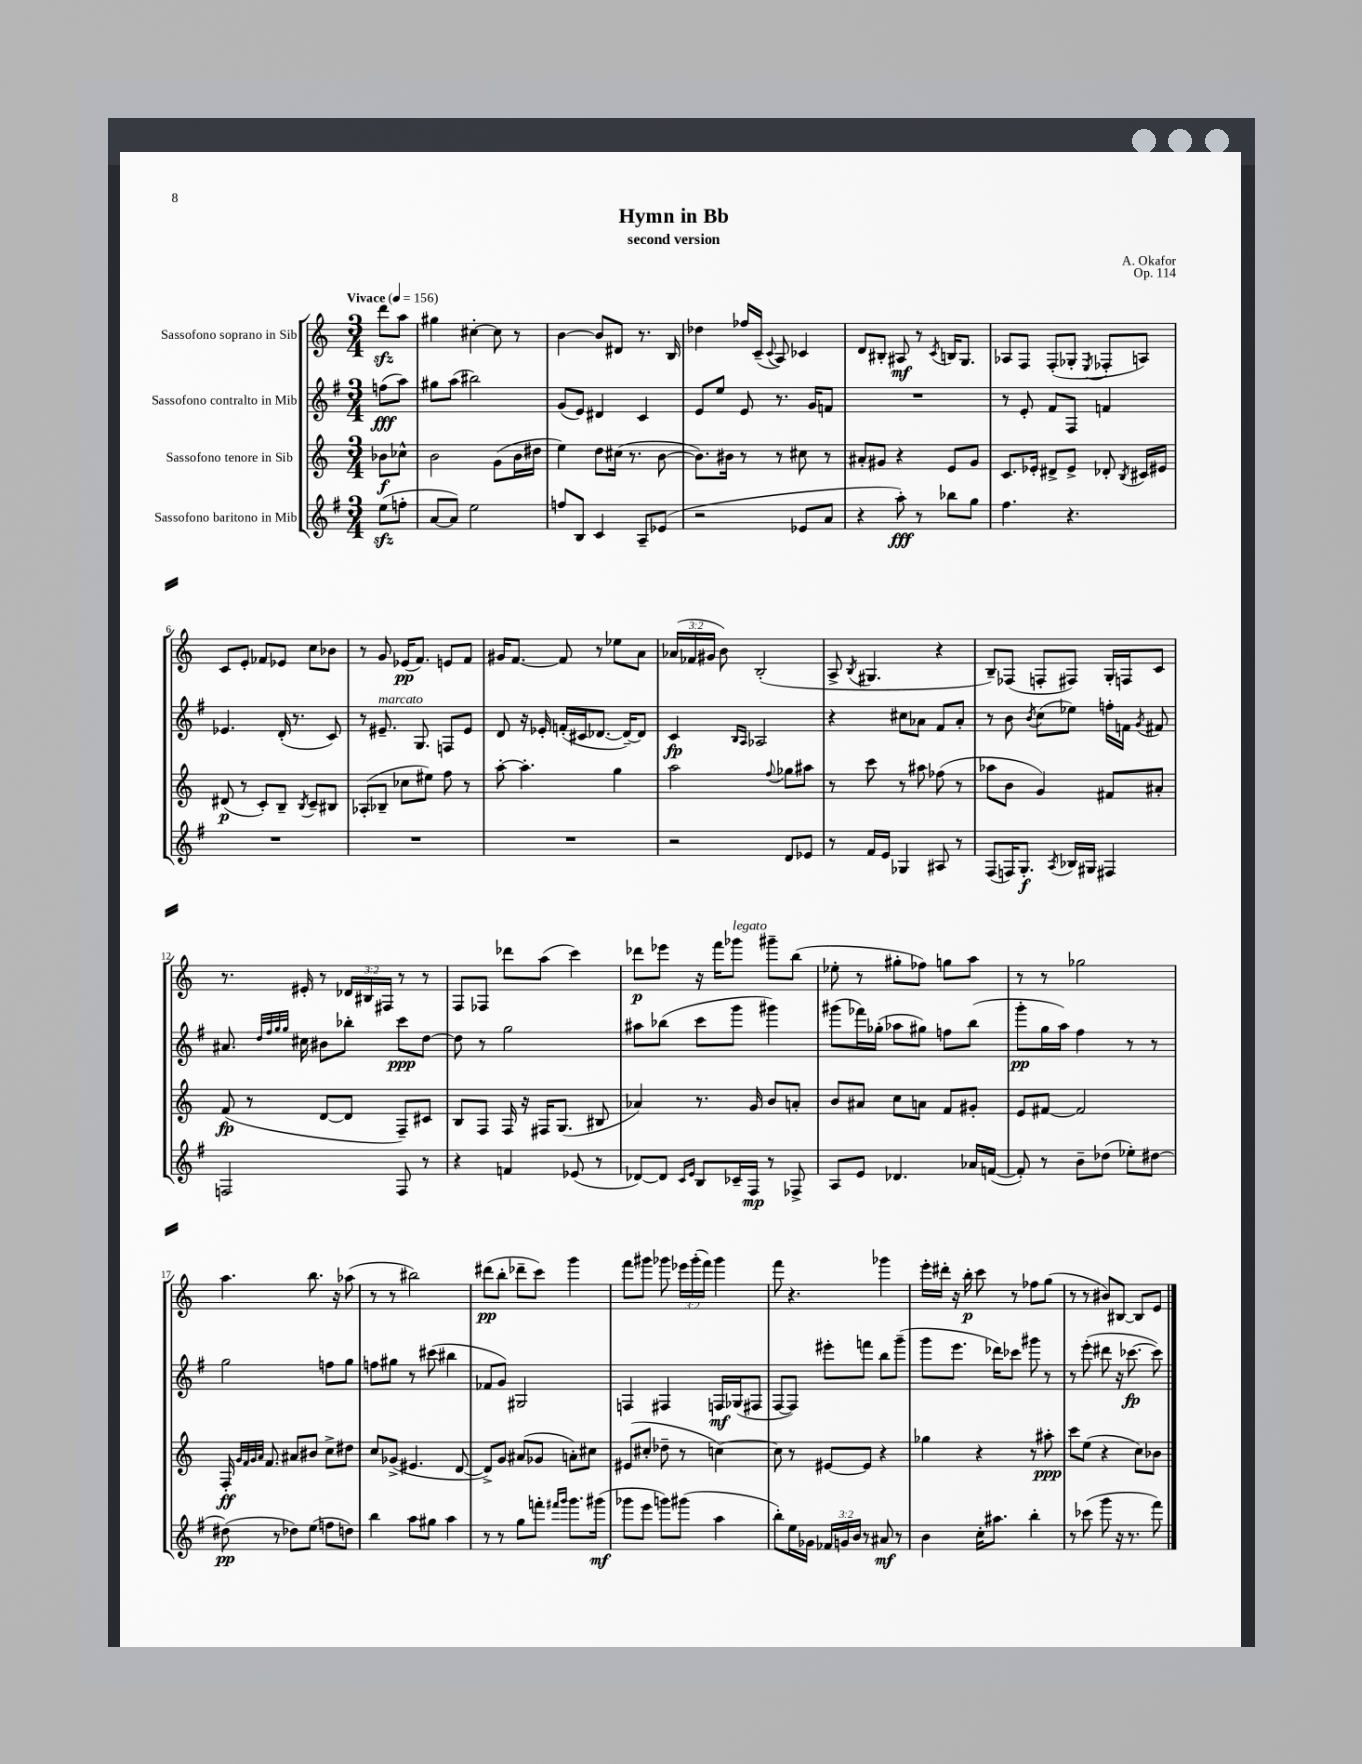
\header { title = "Hymn in Bb" composer = "A. Okafor" subtitle = "second version" opus = "Op. 114" }
<<
\new StaffGroup <<
\new Staff = "s0" \with { instrumentName = "Sassofono soprano in Sib" } {
    \clef treble \key c \major \numericTimeSignature \time 3/4 \override Staff.TupletNumber.text = #tuplet-number::calc-fraction-text \partial 4 \tempo "Vivace" 4 = 156
    \autoBeamOff d'''8[\sfz a''8] |
    gis''4 cis''4~-. cis''8 r8 |
    b'4~ b'8[ dis'8] r8. b16 |
    des''4 fes''16[ c'16]--( \appoggiatura { c'8 } a8) ces'4 |
    d'8[ bis8]-. ais8\mf r8 \acciaccatura { c'8 } b16[ g8.] |
    aes8[ f8] f8[-.( ges8]-. \acciaccatura { e8 } fes8[-. a8]) |
    c'8[ e'8]-. fes'8[ ees'8] c''8[ bes'8] |
    r8 g'8 ees'16[\pp( f'8.]) e'8[ f'8] |
    gis'16[ f'8.]~ f'8 r8 ees''8[ a'8] |
    \tuplet 3/2 { aes'16[( fes'16 gis'16] } b'8) b2-.( |
    a8-> \acciaccatura { b8 } gis4. r4 |
    b8[--) fes8]( f8[-. fis8]) g16[-. f16 c'8] |
    r8. eis'16-. r8 \tuplet 3/2 { des'16[ bis16 fis16] } r8 r8 |
    f8[ fes8] des'''8[ a''8]( c'''4) |
    des'''8[\p ees'''8] r16 f'''16[ ges'''8]^\markup { \italic "legato" } gis'''8[-- b''8]( |
    ees''8-. r8 gis''8[-. fes''8]) g''8[ a''8] |
    r8 r8 ges''2 |
    a''4. b''8. r16 aes''8( |
    r8 r8 bis''2) |
    dis'''8[\pp( b''8]-. des'''8[-- c'''8]) g'''4 |
    f'''8[ gis'''8] ges'''8 \tuplet 3/2 { ees'''16[ ges'''16-.( f'''16]) } ges'''4 |
    f'''8 r4. ges'''4 |
    e'''16[-. dis'''16]-. r16 b''16-.\p c'''8 r8 fes''8[ g''8]( |
    r8 r8 bis'8[) bis8]~ bis8[ e'8] \bar "|." |
}
\new Staff = "s1" \with { instrumentName = "Sassofono contralto in Mib" } {
    \clef treble \key g \major \numericTimeSignature \time 3/4 \partial 4
    \autoBeamOff f''8[\fff( a''8]) |
    gis''8[ a''8]( bis''2) |
    g'8[( e'8]) dis'4 c'4 |
    e'8[ e''8] e'8 r8. g'16[ f'8] |
    R2. |
    r8 e'8-. fis'8[ fis8] f'4 |
    ees'4. d'16-.( r8. c'8) |
    r8 eis'8.--^\markup { \italic "marcato" } g8. f8[ eis'8] |
    d'8 r16 ees'16-. f'16[-.( cis'16 des'8.]~ des'16[~--) des'8] |
    c'4\fp \grace { b16[ a16] } aes2 |
    r4 cis''8[ aes'8] fis'8[ aes'8]-. |
    r8 b'8 \acciaccatura { b'8 } c''8[( ees''8]) f''16[-. f'16] \acciaccatura { g'8 } fis'8 |
    ais'8. \grace { d''32[ fis''32 g''32 g''32] } cis''16 bis'8[ bes''8]-. c'''8[\ppp d''8]~ |
    d''8 r8 g''2 |
    ais''8[ bes''8]( c'''8[ g'''8] gis'''4) |
    gis'''8[( fes'''16) ges''16]-.( aes''8[ gis''8]) f''8[ b''8]( |
    g'''8[-.\pp g''16 a''16]) fis''4 r8 r8 |
    g''2 f''8[ g''8] |
    f''8[ gis''8] r8 cis'''8( bis''4 |
    fes'8[ g'8]) gis2 |
    f4 fis4 f16[\mf ges16( fis8] |
    fis8[~ fis8]) eis'''8[-. f'''8] b''8[ g'''8]--( |
    g'''8[ e'''8.] des'''16[) ces'''8] gis'''8 r8 |
    r8 e'''8-.( dis'''8 r16 ces'''8.~\fp ces'''8) \bar "|." |
}
\new Staff = "s2" \with { instrumentName = "Sassofono tenore in Sib" } {
    \clef treble \key c \major \numericTimeSignature \time 3/4 \partial 4
    \autoBeamOff bes'8[\f ces''8]-^ |
    b'2 g'8[( b'16 dis''16] |
    e''4) d''8[ cis''16]( r8. b'8~ |
    b'8.[) bis'16] r8 r8 cis''8 r8 |
    ais'8[-. gis'8] r4 e'8[ gis'8] |
    c'8.[ ees'16]-. dis'8[-> ees'8]-> des'8-. \acciaccatura { b8 } cis'16[ eis'16] |
    dis'8\p( r8 c'8[-.) b8]-- \acciaccatura { b8 } c'8[-- bis8] |
    aes8[-.( bes8]-- ces''8[ eis''8]) f''8 r8 |
    a''8~-. a''4.-. g''4 |
    a''2 \appoggiatura { f''8 } ges''8[ ais''8] |
    r8 c'''8 r8 ais''8 fes''8( r8 |
    aes''8[ b'8] g'4) fis'8[ ais'8]-. |
    f'8\fp( r8 d'8[~ d'8] f8[--) cis'8] |
    b8[ f8] f16 r16 fis16[ g8.]( bis8 |
    aes'4) r8. g'16 b'8[ a'8]-. |
    b'8[ ais'8] c''8[ a'8] f'8[ gis'8]-. |
    e'8[ fis'8]~ fis'2 |
    f16-.\ff \grace { g'32[ f'32 g'32 a'32] } f'8. ais'8[ bis'8] c''8[-> dis''8] |
    c''8[ ges'8]->( eis'4. d'8~ |
    d'8[->) g'8] ais'8[( ges'8] a'8[-.) cis''8] |
    eis'8[( cis''8]-. des''8-- r8 c''4~) |
    c''8 r8 eis'8[~ eis'8] r4 |
    ges''4 r4 r8 ais''8-.\ppp |
    c'''8[ e''8]( r4 c''8[) bes'8] \bar "|." |
}
\new Staff = "s3" \with { instrumentName = "Sassofono baritono in Mib" } {
    \clef treble \key g \major \numericTimeSignature \time 3/4 \override Staff.TupletNumber.text = #tuplet-number::calc-fraction-text \partial 4
    \autoBeamOff e''8[\sfz( f''8]-. |
    a'8[~ a'8]) e''2 |
    f''8[ b8] c'4 a8[-- ees'8]( |
    r2 ees'8[ a'8] |
    r4 a''8-.\fff) r8 bes''8[ g''8] |
    fis''4. r4. |
    R2. |
    R2. |
    R2. |
    r2 d'8[ ees'8] |
    r8 fis'16[ e'16] ges4 ais8 r8 |
    fis8[( f16) g8.]-.\f \acciaccatura { a8 } bes16[ gis16] fis4 |
    f2 f8 r8 |
    r4 f'4 ees'8( r8 |
    des'8[~) des'8] \grace { c'16[ e'16] } b8[ ces'16-- fis16]\mp r8 fes8-> |
    a8[ e'8] des'4. aes'16[ f'16]~( |
    f'8-.) r8 b'8[-- des''8]( ees''8[-.) dis''8]~ |
    dis''8\pp( r8 des''8[) e''8]( f''8[ d''8]) |
    b''4 a''8[ gis''8] a''4 |
    r8 r8 g''8[ f'''8]-. \grace { fis'''16[ g'''16] } g'''8.[ gis'''16]\mf( |
    ges'''8[ e'''8] g'''8[) gis'''8]( a''4 |
    b''8[-.) e''16 ges'16] \tuplet 3/2 { fes'16[ g'16 b'16] } r8 ais'8\mf r8 |
    b'4 c''16[-. ais''8.] b''4-. |
    r8 ces'''8( g'''8 r16 r8. fis'''8) \bar "|." |
}
>>
>>
